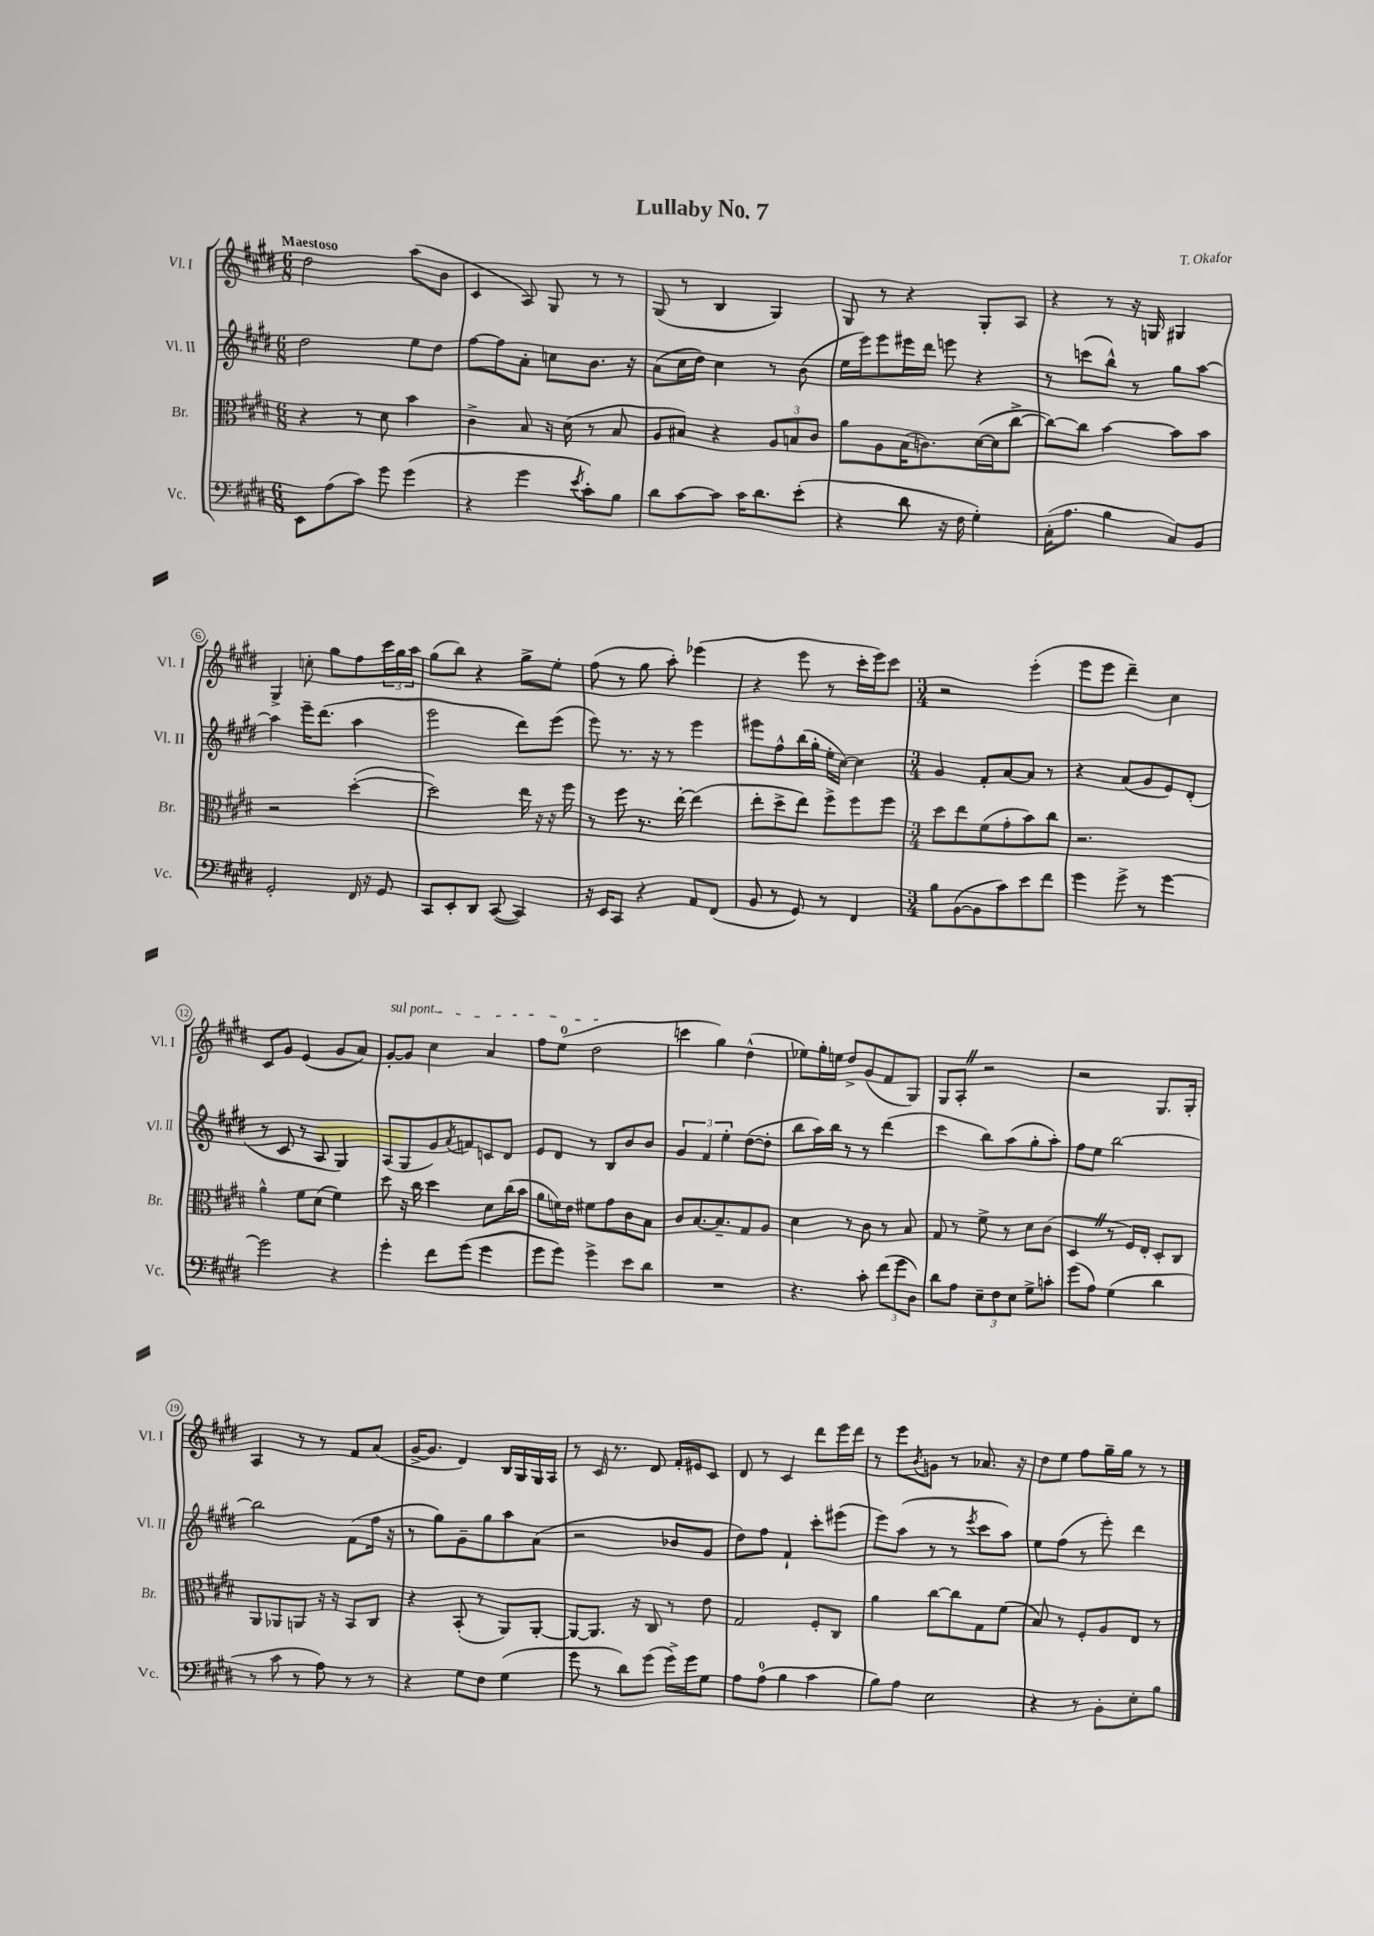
\header { title = "Lullaby No. 7" composer = "T. Okafor" }
<<
\new StaffGroup <<
\new Staff = "s0" \with { instrumentName = "Vl. I" shortInstrumentName = "Vl. I" } {
    \clef treble \key e \major \numericTimeSignature \time 6/8 \tempo "Maestoso"
    dis''2 a''8( b'8 |
    cis'4 a8) gis8 r8 r8 |
    gis8( r8 b4 gis4) |
    gis8 r8 r4 gis8-. a8 |
    r4 r8 r16 g16 gis4 |
    gis4-> c''8-. gis''8 fis''8 \tuplet 3/2 { cis'''16 gis''16 a''16 } |
    gis''8( b''8) r4 gis''8-> e''8-. |
    fis''8( r8 gis''8 a''8-.) ees'''4( |
    r4 e'''8 r8 cis'''16-. e'''16) cis'''8 |
    \numericTimeSignature \time 3/4 r2 e'''4-.( |
    e'''8 e'''8 dis'''4--) cis''4 |
    cis'8 gis'8 e'4( gis'8 a'8) |
    \once \override TextSpanner.bound-details.left.text = \markup { \italic "sul pont." } gis'8~-.\startTextSpan gis'8 cis''4 a'4 |
    fis''8 e''8-0( dis''2\stopTextSpan |
    c'''4 gis''4) dis''4-^( |
    ees''8) gis''16-. e''16 dis''8-> gis'8( fis'8 gis8) |
    gis8 a8-. \once \override BreathingSign.text = \markup { \musicglyph "scripts.caesura.straight" } \breathe r2 |
    r2 gis8. gis16-. |
    a4 r8 r8 fis'8 a'8( |
    gis'16~-> gis'8. dis'4) b16 gis16 gis16 a16 |
    r8 cis'16 r8. dis'8 fis'16-. eis'16 cis'8 |
    dis'8 r8 cis'4 dis'''8 e'''16 dis'''16 |
    r8 e'''8 \acciaccatura { b'8 } g'8 r8 aes'8. r16 |
    dis''8 e''8 fis''8 gis''16-- gis''16 r8 r8 \bar "|." |
}
\new Staff = "s1" \with { instrumentName = "Vl. II" shortInstrumentName = "Vl. II" } {
    \clef treble \key e \major \numericTimeSignature \time 6/8
    dis''2 e''8 dis''8 |
    fis''8~ fis''8 a'8-. c''8 b'8. r16 |
    a'8( cis''16 dis''16) cis''4 r8 b'8( |
    e''16 e'''16) e'''8 eis'''16 dis'''16 e'''8 r4 |
    r8 c'''8( b''8-^) r8 gis''8 a''8~ |
    a''4 e'''16-- dis'''8.( a''4 |
    e'''2 dis'''8) e'''8( |
    e'''8) r8. r16 r8 e'''4 |
    eis'''8 fis''8-^ b''16( gis''16-. e''16-. cis''16~) cis''4 |
    \numericTimeSignature \time 3/4 gis'4 fis'8-. a'8~ a'8 r8 |
    r4 a'8( gis'8 e'8) dis'8-.( |
    r8 cis'8 r8 a8 gis4) |
    a8( gis8 gis'8) \acciaccatura { a'8 } f'8 c'8 dis'8 |
    e'8 dis'8 r8 b8 b'8 b'8 |
    \tuplet 3/2 { gis'4 fis'4 e''4-. } dis''8~( dis''8-. |
    b''8 a''16) b''16 r8 r8 dis'''4( |
    cis'''4 b''8) a''8( gis''8-. a''8-.) |
    fis''8 e''8 b''2~ |
    b''2 fis'8( fis''16 r16 |
    r8 gis''8) gis'8-- gis''8 a''8 a'8( |
    r2 bes'8 gis'8 |
    dis''8) fis''8 fis'4-! cis'''8-. eis'''8( |
    e'''8) a''8( r8 r8 \acciaccatura { e'''8 } cis'''8 a''8) |
    e''8 fis''8( r8 e'''8-.) dis'''4 \bar "|." |
}
\new Staff = "s2" \with { instrumentName = "Br." shortInstrumentName = "Br." } {
    \clef alto \key e \major \numericTimeSignature \time 6/8
    r4 r8 dis'8 b'4 |
    cis'4-> b8 r16 dis'16( r8 b8 |
    a8 bis8) r4 \tuplet 3/2 { a8 b8 cis'8 } |
    a'8 a8 b16( c'8.) dis'16~( dis'16 cis''8~-> |
    cis''8~) cis''8 b'4~ b'8 b'8 |
    r2 dis''4~-.( |
    dis''2) e''16 r16 r16 fis''16 |
    r8 fis''8 r8. e''16~-. e''4( |
    e''8-. dis''8-> e''8) fis''8-> fis''8 fis''8 |
    \numericTimeSignature \time 3/4 dis''8 e''8 fis'8( gis'8-. b'8) cis''8 |
    r2. |
    a'4-^ fis'8 dis'8( fis'4) |
    dis''8 r16 cis''16 dis''4 dis'8 cis''16( b'16 |
    a'8 f'16) e'16 fis'8 gis'8 cis'8 b8 |
    cis'8 b8.~ b8.-- gis8 a8 |
    dis'4 r8 cis'8 r8 b8 |
    gis8 r8 fis'8-> r8 dis'8 cis'8( |
    dis4 \once \override BreathingSign.text = \markup { \musicglyph "scripts.caesura.straight" } \breathe r8 fis16) e16-. dis8-. cis8 |
    a,8 aes,8 a,8 r16 r16 b,8 cis8 |
    r4 b,8-.( r8 a,8) a,8~-. |
    a,8~ a,8. r16 cis8 r8 e'8 |
    gis2 fis8-. cis8 |
    a'4 cis''8~ cis''8 gis8 fis'8( |
    b8) r8 fis8-. a8 e8 r8 \bar "|." |
}
\new Staff = "s3" \with { instrumentName = "Vc." shortInstrumentName = "Vc." } {
    \clef bass \key e \major \numericTimeSignature \time 6/8
    e,8 a8( cis'8) gis'8 gis'4( |
    r4 gis'4 \acciaccatura { e'8 } cis'8-.) b8 |
    dis'8 cis'8~ cis'8 cis'16 dis'8. e'8-.( |
    r4 dis'8 r16 fis16 gis4-.) |
    cis16-.( a8. b4 cis8) b,8 |
    gis,2-. fis,16 r16 gis,8 |
    cis,8 e,8-. dis,8 cis,8~( cis,4) |
    r16 e,16 cis,8 r4 a,8 fis,8( |
    b,8 r8 gis,8) r8 fis,4 |
    \numericTimeSignature \time 3/4 b8 b,8~( b,8 cis'8) e'8 fis'8 |
    gis'4 gis'8-> r8 gis'4~ |
    gis'2 r4 |
    gis'4-. fis'8 gis'8( gis'4 |
    gis'8 gis'8) gis'4-> e'8 dis'8 |
    R2. |
    r4. cis'8-. \tuplet 3/2 { fis'8( gis'8 dis8) } |
    dis'8 a8 \tuplet 3/2 { e8-- fis8 e8 } gis8-> c'8-. |
    gis'8( a8) gis4( dis'4 |
    r8 cis'8 r8 a8) r8 r8 |
    r4 gis8 fis8 gis4( |
    gis'8 r8 dis'8) gis'8( gis'16->) gis'16 gis8 |
    a8 a8-0( b4 cis'4 |
    b8) a8 e2 |
    r4 r8 b,8-. e8-. b8 \bar "|." |
}
>>
>>
\layout { \context { \Score \override BarNumber.stencil = #(make-stencil-circler 0.1 0.3 ly:text-interface::print) } }
